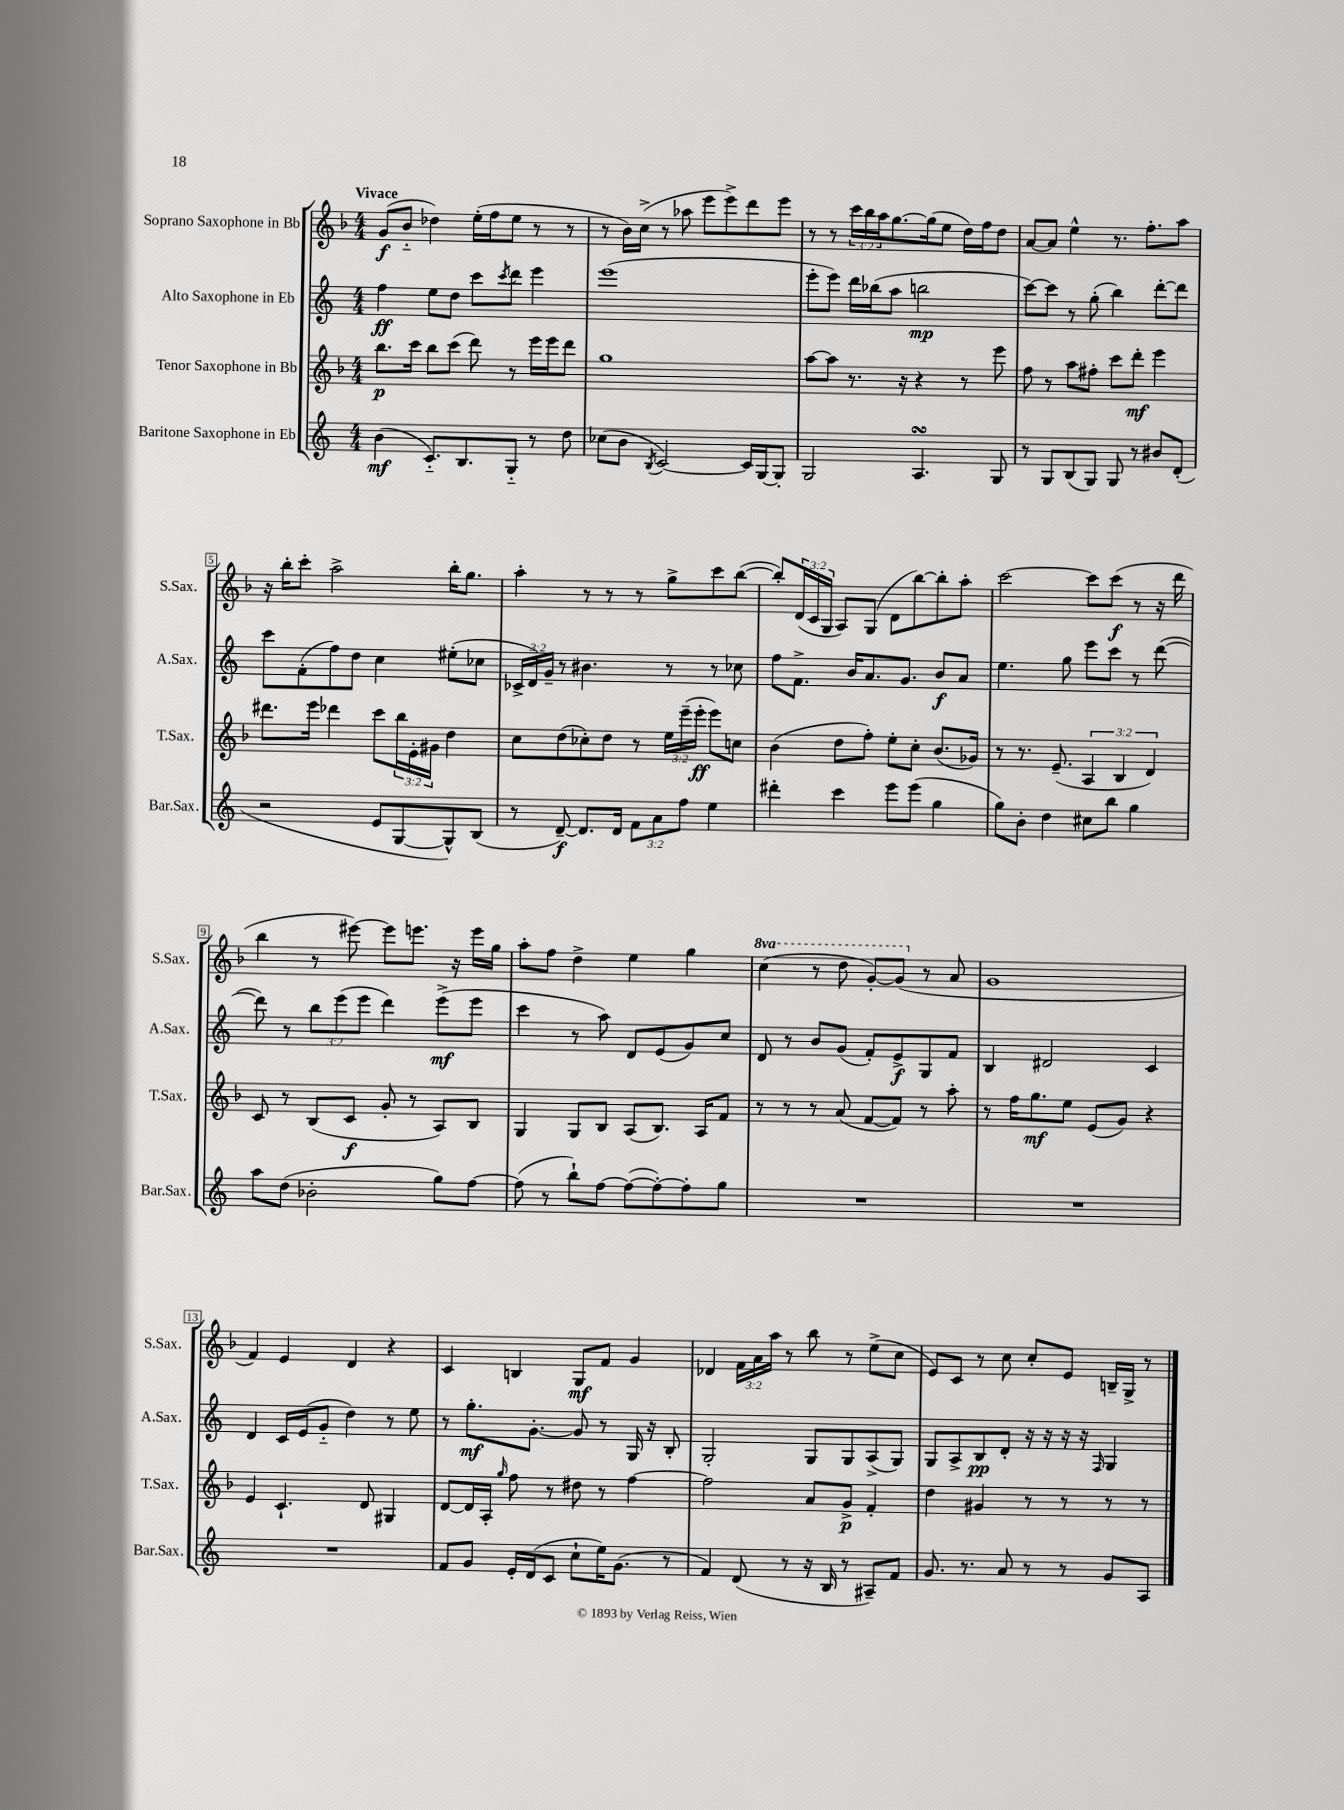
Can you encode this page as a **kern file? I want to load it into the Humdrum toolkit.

**kern	**kern	**kern	**kern
*staff4	*staff3	*staff2	*staff1
*clefG2	*clefG2	*clefG2	*clefG2
*k[]	*k[b-]	*k[]	*k[b-]
*M4/4	*M4/4	*M4/4	*M4/4
(4b	8.bb-	4ff	(8g
.	.	.	8b-'~
.	16ccc	.	.
8.c'~)	8bb-	8ee	4dd-)
.	(8ccc	8dd	.
8.B	.	.	.
.	8ddd)	8ccc	(16ee'
.	.	.	16ff
.	.	8qccc	.
8G'~	8r	8ddd	8ee
8r	16eee	4eee	8r
.	16eee	.	.
8dd	8ddd	.	8r
=	=	=	=
(8cc-	1gg	(1eee	8r
8b	.	.	16b-)
.	.	.	(16cc^
8qB	.	.	.
[2c)	.	.	8r
.	.	.	8aa-
.	.	.	8eee
.	.	.	8eee^)
16c]	.	.	8ddd
[16G	.	.	.
8G']	.	.	8eee
=	=	=	=
2G	[8aa	8eee'	8r
.	8aa]	8eee)	8r
.	8.r	16ddd	24ccc
.	.	.	24bb-
.	.	(16bb-	.
.	.	.	24aa
.	.	8aa	[8.gg
.	16r	.	.
4.A	4r	2bb	.
.	.	.	(16gg]
.	.	.	8ee
.	8r	.	16dd)
.	.	.	16ff
8G	8eee	.	8dd
=	=	=	=
8r	8ff	[8ccc)	[8a
8G	8r	8ccc]	8a]
(8B	8aa	8r	4ee^^
8G)	8ff#'	(8gg'	.
8G	8ccc	4bb)	8.r
8r	8ddd'	.	.
.	.	.	8.ff'
8b#	4eee	[8ddd'	.
(8d'	.	8ddd]	8aa
=	=	=	=
2r	8.ddd#	8ccc	16r
.	.	.	16bb-'
.	.	(8f'	8ccc'
.	16eee	.	.
.	4ddd-	8ff)	2aa^
.	.	8dd	.
8e	8ccc	4cc	.
[8G	24bb-	.	.
.	24e'	.	.
.	24g#	.	.
8G^^])	4dd	(8ee#'	16bb-'
.	.	.	8.gg
(8B	.	8cc-	.
=	=	=	=
8r	8cc	24c-^	4aa'
.	.	24d)	.
.	.	24g~	.
[8d~)	(8dd	8r	.
8.d]	8cc-')	4.b#	8r
.	8dd	.	8r
16d	.	.	.
12f	8r	.	8r
12a	.	.	.
.	24ee	8r	8gg^
12ff	(24eee~	.	.
.	24eee'	.	.
4ee	8eee)	8r	8ccc
.	8cc	8cc-	([8bb-
=	=	=	=
4ddd#'	(4b-	8ff	8bb-'])
.	.	8.f^	(24d
.	.	.	24c
.	.	.	24G
4ccc	8dd	.	8A)
.	.	16b	.
.	8ff')	8.a	(8G
8eee	8ee'	.	8d
.	.	8.g	.
(8eee	8cc'	.	[8bb-)
4gg	(8.b-	8b	8bb-']
.	.	8a	8aa'
.	16g-)	.	.
=	=	=	=
8gg)	8r	4.ee	[2ccc
8b'	8.r	.	.
4dd	.	.	.
.	(8.e~	.	.
.	.	8gg	.
8cc#	6A	8eee	8ccc]
8bb	.	8ccc	(8ccc
.	6B-	.	.
4gg	.	8r	8r
.	6d)	.	.
.	.	([8ddd	16r
.	.	.	16ddd
=	=	=	=
8aa	8c	8ddd])	4bb-
(8dd	8r	8r	.
2b-'	(8B-	12bb	8r
.	.	(12eee	.
.	8c	.	[8eee#)
.	.	12eee	.
.	8g'	4ddd)	8eee#]
.	8r	.	8.eee
8gg)	8A)	(8eee^	.
.	.	.	16r
[8ff	8B-	8eee	16eee
.	.	.	16gg
=	=	=	=
(8ff]	4G	4ccc	8aa'
8r	.	.	8ff
8bb`)	8G	8r	4dd^
[8ff	8B-	8aa)	.
(8ff_	(8A	8d	4ee
8ff'_)	8.B-)	(8e	.
8ff']	.	8g)	4gg
.	16A	.	.
8gg	8f	8cc	.
=	=	=	=
1r	8r	8d	(4ccc
.	8r	8r	.
.	8r	8b	8r
.	(8a	(8g	8ddd
.	[8f	8f')	[8gg')
.	8f])	8e^	(8gg]
.	8r	8G	8r
.	8aa'	8f	8a
=	=	=	=
1r	8r	4B	1g
.	16ff	.	.
.	8.gg	.	.
.	.	2d#	.
.	8ee	.	.
.	(8e	.	.
.	8g)	.	.
.	4r	4c	.
=	=	=	=
1r	4e	4d	4f)
.	4.c`	16c	4e
.	.	(16e	.
.	.	8g'~	.
.	.	4dd)	4d
.	8d	.	.
.	4G#	8r	4r
.	.	8ee	.
=	=	=	=
8f	[8d	8r	4c
8g	16d]	8.gg'	.
.	16A'	.	.
.	16qqgg	.	.
16e'	8ff	.	4B
(16d	.	[8.g'	.
8c	8r	.	.
8cc`	8dd#	8g]	8G
16ee)	8r	8r	8f
(8.g	.	.	.
.	[4ff	16G	4g
.	.	16r	.
8r	.	8B'	.
=	=	=	=
4f)	2ff]	2G'	4d-
(8d	.	.	24f
.	.	.	24a
.	.	.	24aa
8r	.	.	8r
16r	8a	8G	8bb-
16B	.	.	.
8r	8g^	8G	8r
8A#~)	4f'	(8A^	(8ee^
8f	.	8G)	8cc
=	=	=	=
8.g	4dd	8G	8e)
.	.	8A^	8c
8.r	.	.	.
.	4g#	8B	8r
8a	.	8d'	8cc
8r	8r	16r	8cc'
.	.	16r	.
8r	8r	16r	8e
.	.	16r	.
.	.	16qqF	.
8g	8r	4G	16B~
.	.	.	16G^
8A	8r	.	8r
==	==	==	==
*-	*-	*-	*-
